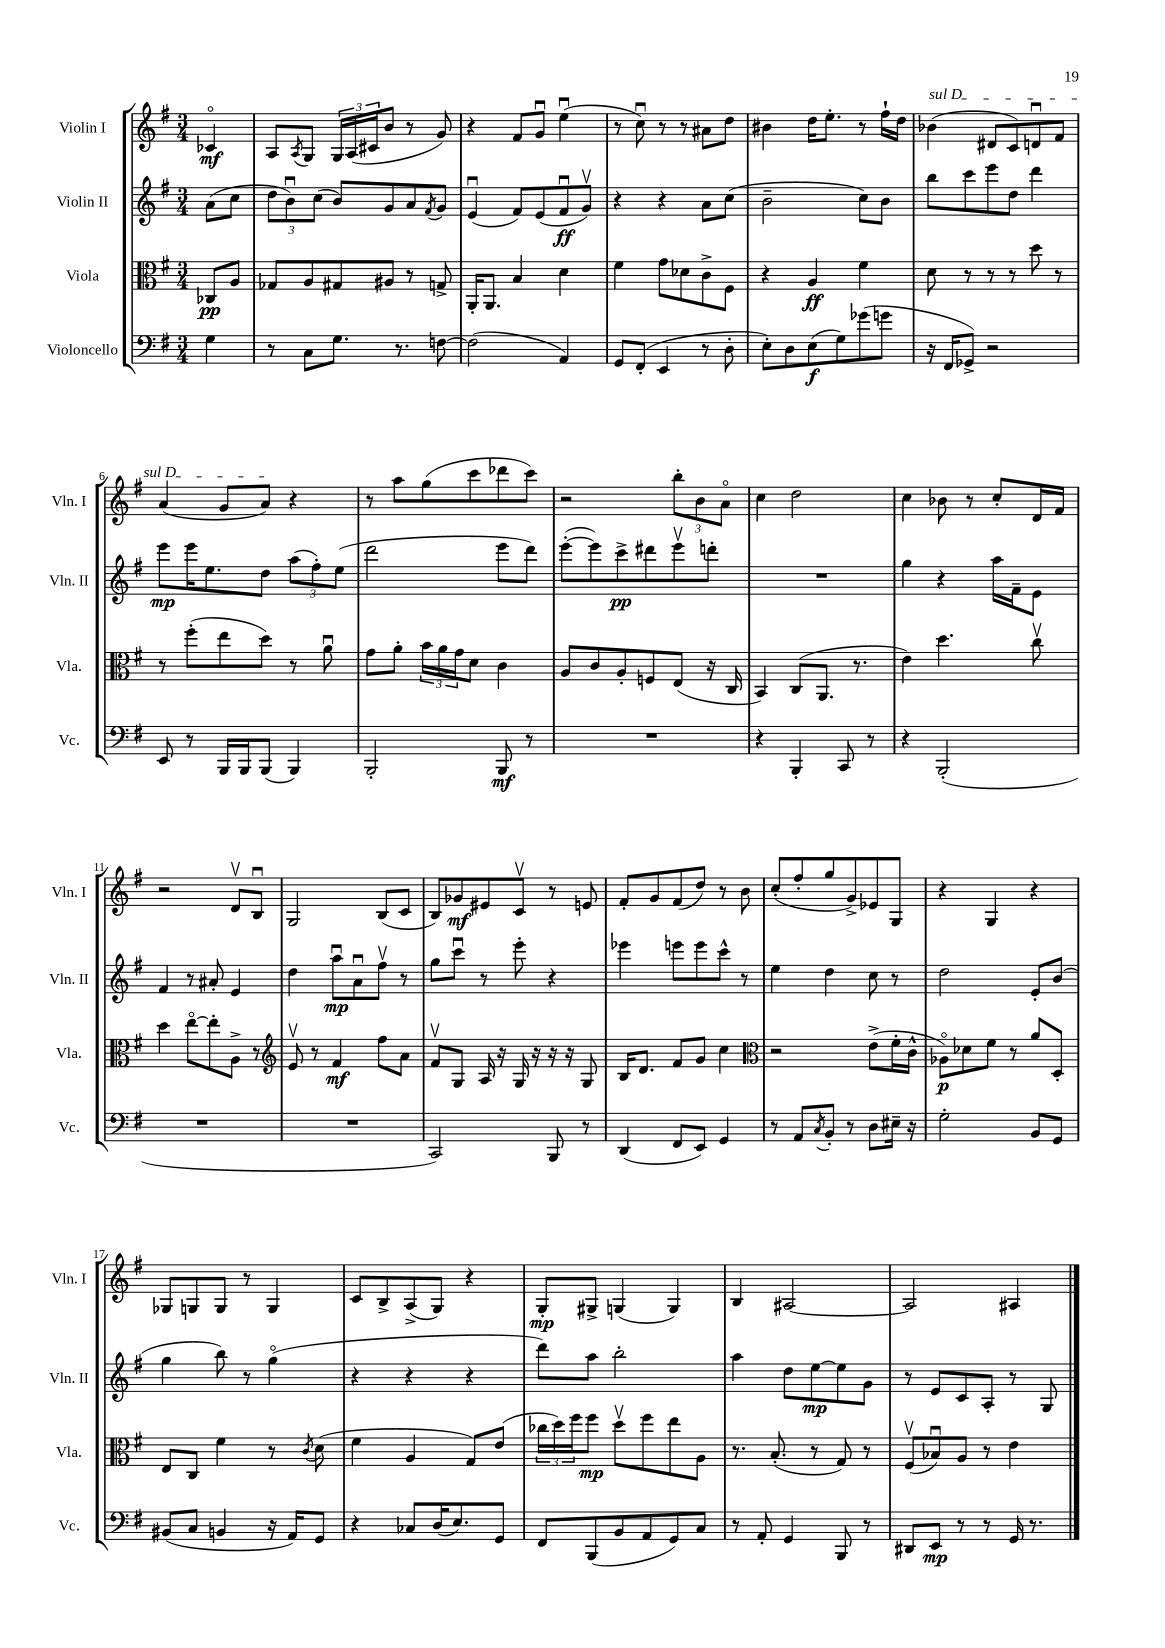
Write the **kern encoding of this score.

**kern	**kern	**kern	**kern
*staff4	*staff3	*staff2	*staff1
*clefF4	*clefC3	*clefG2	*clefG2
*k[f#]	*k[f#]	*k[f#]	*k[f#]
*M3/4	*M3/4	*M3/4	*M3/4
4G	8C-	(8a	4c-o
.	8A	8cc	.
=	=	=	=
8r	8G-	12dd	8A
.	.	12bu)	.
.	.	.	8qA
8C	8A	.	8G
.	.	(12cc	.
8.G	8G#	8b)	24G
.	.	.	(24A
.	.	.	24c#
.	8A#	8g	8b
8.r	.	.	.
.	8r	8a	8r
.	.	8qf#	.
[8F	8G^	8g	8g)
=	=	=	=
(2F]	16AA'	(4eu	4r
.	8.AA	.	.
.	4B	8f#)	8f#
.	.	(8e	8gu
4AA)	4d	8f#u	(4eeu
.	.	8gv)	.
=	=	=	=
8GG	4f#	4r	8r
(8FF#'	.	.	8ccu)
4EE	8g	4r	8r
.	8d-	.	8r
8r	8c^	8a	8a#
8D'	8F#	(8cc	8dd
=	=	=	=
8E')	4r	2b~	4b#
8D	.	.	.
(8E	4A	.	16dd
.	.	.	8.ee'
8G)	.	.	.
(8g-	4f#	8cc)	8r
8g	.	8b	16ff#`
.	.	.	16dd
=	=	=	=
16r	8d	8bb	(4b-
16FF#	.	.	.
8GG-^)	8r	8ccc	.
2r	8r	8eee	8d#
.	8r	8dd	8c)
.	8dd	4ddd	8du
.	8r	.	8f#
=	=	=	=
8EE	8r	8eee	(4a
8r	(8ff#'	16eee	.
.	.	8.ee	.
16BBB	8ee	.	8g
16BBB	.	.	.
(8BBB	8dd)	8dd	8a)
4BBB)	8r	(12aa	4r
.	.	12ff#')	.
.	8au	.	.
.	.	(12ee	.
=	=	=	=
2BBB'	8g	2ddd	8r
.	8a'	.	8aa
.	24b	.	(8gg
.	24a	.	.
.	24g	.	.
.	8d	.	8ccc
8BBB	4c	8eee	8ddd-
8r	.	8ddd)	8ccc)
=	=	=	=
2.r	8A	([8eee'	2r
.	8c	8eee])	.
.	8A'	8ccc^	.
.	8F	8ddd#	.
.	(8E	8eeev	12bb'
.	.	.	12b
.	16r	8ddd'	.
.	.	.	12ao
.	16C	.	.
=	=	=	=
4r	4BB)	2.r	4cc
4BBB'	(8C	.	2dd
.	8.AA	.	.
8CC	.	.	.
.	8.r	.	.
8r	.	.	.
=	=	=	=
4r	4e)	4gg	4cc
(2BBB'	4.dd	4r	8b-
.	.	.	8r
.	.	16aa	8cc'
.	.	16f#~	.
.	8ccv	8e	16d
.	.	.	16f#
=	=	=	=
2.r	4dd	4f#	2r
.	[8eeo	8r	.
.	8ee']	8a#'	.
.	8A^	4e	8dv
.	8r	.	8Bu
=	=	=	=
*	*clefG2	*	*
2.r	8ev	4dd	2G
.	8r	.	.
.	4f#	8aau	.
.	.	8au	.
.	8ff#	8ff#v	(8B
.	8a	8r	8c
=	=	=	=
2CC)	8f#v	8gg	8B)
.	8G	8cccu	8g-
.	16A	8r	8e#
.	16r	.	.
.	16G	8eee'	8cv
.	16r	.	.
8BBB	16r	4r	8r
.	16r	.	.
8r	8G	.	8e
=	=	=	=
(4DD	16B	4eee-	8f#'
.	8.d	.	.
.	.	.	8g
8FF#	8f#	8eee	(8f#
8EE)	8g	8eee	8dd)
4GG	4cc	8ccc^^	8r
.	.	8r	8b
=	=	=	=
*	*clefC3	*	*
8r	2r	4ee	(8cc'
8AA	.	.	8ff#'
8qC	.	.	.
8BB'	.	4dd	8gg
8r	.	.	8g^)
8D	(8e^	8cc	8e-
16E#~	16f#'	8r	8G
16r	16c^^	.	.
=	=	=	=
2G'	8A-o)	2dd	4r
.	8d-	.	.
.	8f#	.	4G
.	8r	.	.
8BB	8a	8e'	4r
8GG	8D'	(8b	.
=	=	=	=
(8BB#	8E	4gg	8G-
8C	8C	.	8G
4BB	4f#	8bb)	8G
.	.	8r	8r
16r	8r	(4ggo	4G
16AA)	.	.	.
.	8qc	.	.
8GG	(8d	.	.
=	=	=	=
4r	4f#	4r	8c
.	.	.	8B^
8C-	4A	4r	(8A^
(16D	.	.	8G)
8.E)	.	.	.
.	8G)	4r	4r
8GG	(8e	.	.
=	=	=	=
8FF#	24cc-	8ddd)	8G'
.	24dd)	.	.
.	24ff#	.	.
(8BBB	8ff#	8aa	8G#^
8BB	8ddv	2bb'	(4G
8AA	8ff#	.	.
8GG)	8ee	.	4G)
8C	8A	.	.
=	=	=	=
8r	8.r	4aa	4B
8AA'	.	.	.
.	(8.B'	.	.
4GG	.	8dd	[2A#
.	8r	[8ee	.
8BBB	8G)	8ee]	.
8r	8r	8g	.
=	=	=	=
8DD#	(8F#v	8r	2A#]
8EE	8B-u)	8e	.
8r	8A	8c	.
8r	8r	8A'	.
16GG	4e	8r	4A#
8.r	.	.	.
.	.	8G	.
==	==	==	==
*-	*-	*-	*-
